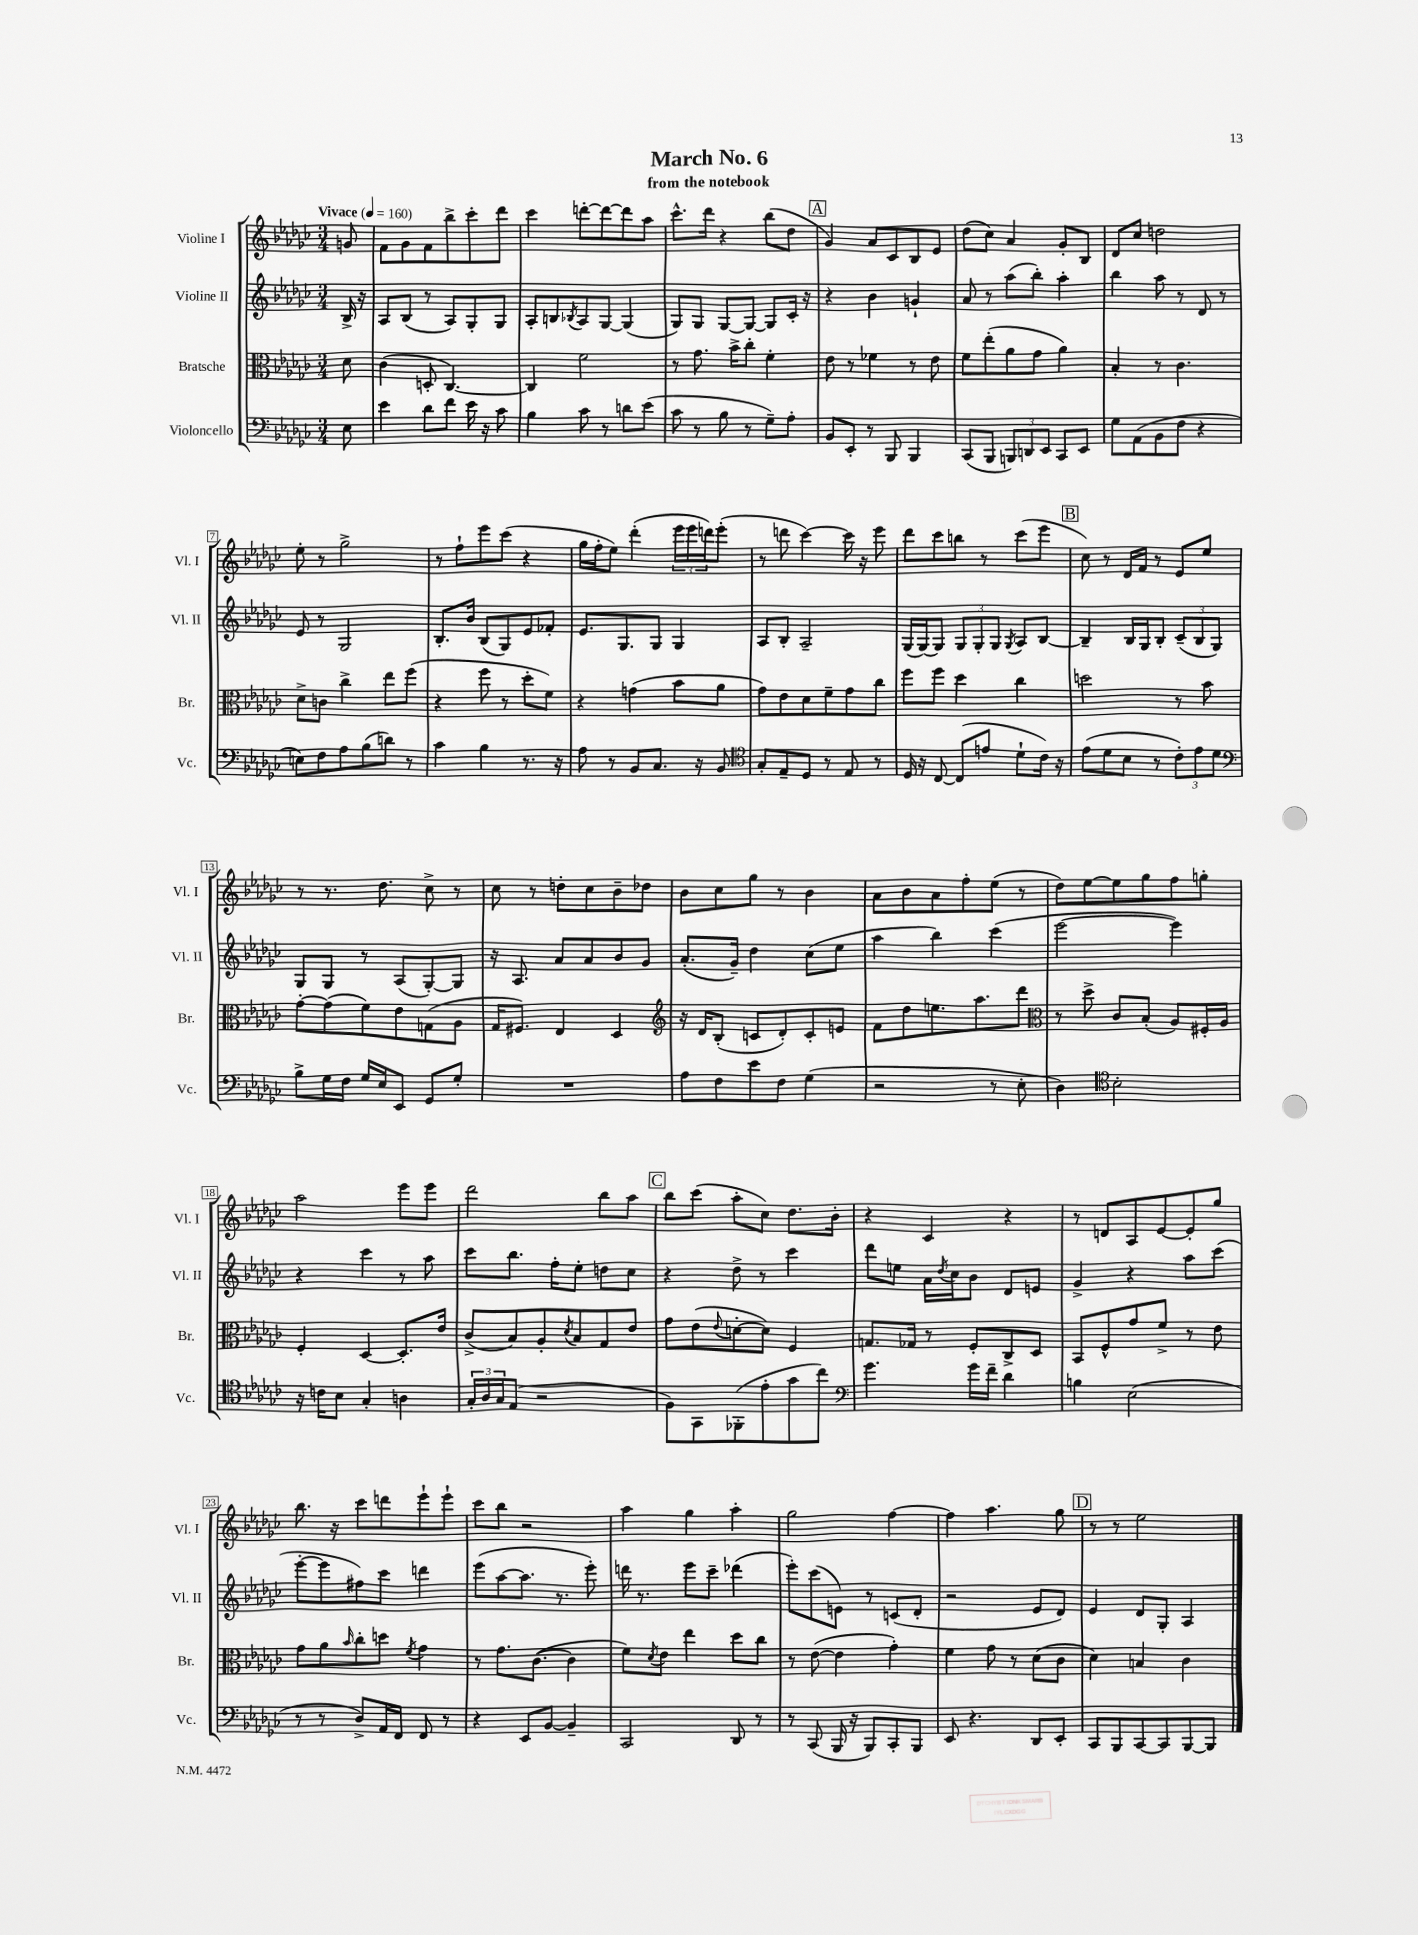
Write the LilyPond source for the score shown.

\header { title = "March No. 6" subtitle = "from the notebook" }
<<
\new StaffGroup <<
\new Staff = "s0" \with { instrumentName = "Violine I" shortInstrumentName = "Vl. I" } {
    \clef treble \key ges \major \numericTimeSignature \time 3/4 \partial 8 \tempo "Vivace" 4 = 160
    g'8 |
    f'8 ges'8 f'8 bes''8-> ces'''8-. des'''8 |
    ces'''4 d'''8~-. d'''8~ d'''8 aes''8 |
    ces'''8.-^ des'''16 r4 bes''8( des''8 |
    \mark \markup { \box "A" } ges'4) aes'8 ces'8 bes8 ees'8 |
    des''8( ces''8) aes'4 ges'8-. bes8 |
    des'8 ces''8 d''2 |
    ees''8-. r8 ges''2-> |
    r8 f''8-! ees'''8 ces'''8( r4 |
    ges''16 f''16-. ees''8) des'''4-.( \tuplet 3/2 { ees'''16 ees'''16 d'''16) } ees'''8-.( |
    r8 d'''8 ces'''4~) ces'''16 r16 ees'''8 |
    des'''8 ces'''8 b''8 r8 ces'''8( ees'''8 |
    \mark \markup { \box "B" } ces''8) r8 des'16 f'16 r8 ees'8 ees''8 |
    r8 r8. des''8. ces''8-> r8 |
    ces''8 r8 d''8-. ces''8 bes'8-- des''8 |
    bes'8 ces''8 ges''8 r8 bes'4 |
    aes'8 bes'8 aes'8 f''8-. ees''8( r8 |
    des''8) ees''8~ ees''8 ges''8 f''8 g''8-. |
    aes''2 ees'''8 ees'''8 |
    des'''2 bes''8 aes''8 |
    \mark \markup { \box "C" } bes''8 ces'''8( aes''8-. ces''8) des''8. bes'16-. |
    r4 ces'4 r4 |
    r8 d'8 aes8 ees'8~ ees'8-. ges''8 |
    bes''8. r16 ces'''8 d'''8 ees'''8-! ees'''8-! |
    ces'''8 bes''8 r2 |
    aes''4 ges''4 aes''4-. |
    ges''2 f''4~ |
    f''4 aes''4. ges''8 |
    \mark \markup { \box "D" } r8 r8 ees''2 \bar "|." |
}
\new Staff = "s1" \with { instrumentName = "Violine II" shortInstrumentName = "Vl. II" } {
    \clef treble \key ges \major \numericTimeSignature \time 3/4 \partial 8
    bes16-> r16 |
    aes8 bes8( r8 aes8) ges8-. ges8 |
    aes8-. b8 \acciaccatura { bes8 } aes8 ges8~ ges4( |
    ges8) ges8 ges8~ ges8~ ges8 ces'16-. r16 |
    \mark \markup { \box "A" } r4 bes'4 g'4-! |
    aes'8 r8 aes''8( bes''8-.) aes''4-. |
    bes''4 aes''8 r8 des'8 r8 |
    ees'8 r8 ges2 |
    bes8.-. bes'16 bes8( ges8) ees'8 fes'8-. |
    ees'8. ges8. ges8 ges4 |
    aes8 bes8-. aes2-- |
    ges16( ges16~) ges8 \tuplet 3/2 { ges8 ges8-. ges8 } \acciaccatura { ges8 } aes8 bes8~ |
    \mark \markup { \box "B" } bes4-- bes16 ges16 bes8-. \tuplet 3/2 { ces'8--( bes8 ges8) } |
    ges8 ges8 r8 aes8( ges8~-.) ges8 |
    r16 aes8. aes'8 aes'8 bes'8 ges'8 |
    aes'8.-.( ges'16--) des''4 ces''8( ees''8 |
    aes''4 bes''4) ces'''4( |
    ees'''2~ ees'''4) |
    r4 ces'''4 r8 aes''8 |
    ces'''8 bes''8. f''16-. ees''8-. d''8 ces''8 |
    \mark \markup { \box "C" } r4 des''8-> r8 ces'''4 |
    des'''8 e''8 aes'16 \acciaccatura { des''8 } ces''16 bes'8 des'8 e'8 |
    ges'4-> r4 aes''8 ces'''8( |
    ees'''8~-. ees'''8 fis''8) ces'''8 d'''4 |
    ees'''8( aes''8~ aes''8. r8. ees'''8-.) |
    d'''16 r8. ees'''8 ces'''8-- des'''4( |
    ees'''8-.) ces'''8( e'8) r8 c'8( des'8-. |
    r2 ees'8 des'8) |
    \mark \markup { \box "D" } ees'4 des'8 ges8-. aes4 \bar "|." |
}
\new Staff = "s2" \with { instrumentName = "Bratsche" shortInstrumentName = "Br." } {
    \clef alto \key ges \major \numericTimeSignature \time 3/4 \partial 8
    des'8 |
    ces'4( d8-. ces4.~) |
    ces4 f'2 |
    r8 ges'8. bes'16-> ces''8-. f'4-. |
    \mark \markup { \box "A" } ees'8 r8 fes'4 r8 ees'8 |
    f'8 ees''8-.( aes'8 ges'8 aes'4) |
    bes4-. r8 ces'4. |
    des'8-> c'8 ces''4-> ees''8 f''8( |
    r4 f''8 r8 des''8-. f'8) |
    r4 g'4( bes'8 aes'8 |
    ges'8) ees'8 des'8 f'8-- ges'8 ces''8 |
    f''8 f''8 des''4 ces''4 |
    \mark \markup { \box "B" } d''2 r8 bes'8 |
    ges'8~-. ges'8( f'8) ees'8 g8( aes8 |
    ges16 fis8.) ees4 des4 |
    \clef treble r16 des'16 bes8-.( c'8 des'8-.) c'8-. e'8 |
    f'8 des''8 e''8. aes''8. des'''8 |
    \clef alto r8 des''8-> ces'8 bes8-.( aes8) fis16-. aes16 |
    f4-. des4~ des8.-. ees'16 |
    ces'8->( bes8) aes8-. \acciaccatura { des'8 } bes8 ges8 ees'8 |
    \mark \markup { \box "C" } ges'8 ees'8( \appoggiatura { ees'8 } d'8~-. d'8) f4 |
    g8. ges16 r8 f8-. ces8-> des8 |
    bes,8 f8-^ ges'8 f'8-> r8 ees'8 |
    ges'8 aes'8 \grace { bes'16 } ces''8-. d''8 \acciaccatura { f'8 } ges'4 |
    r8 ges'8. ces'8.~( ces'4 |
    f'8) \acciaccatura { des'8 } ees'8 ees''4 des''8 ces''8 |
    r8 ees'8~( ees'4 ges'4-.) |
    f'4 ges'8 r8 des'8( ces'8 |
    \mark \markup { \box "D" } des'4) b4 ces'4 \bar "|." |
}
\new Staff = "s3" \with { instrumentName = "Violoncello" shortInstrumentName = "Vc." } {
    \clef bass \key ges \major \numericTimeSignature \time 3/4 \partial 8
    ees8 |
    ees'4 des'8 f'8 ees'16 r16 ces'8 |
    bes4 ces'8 r8 d'8 ees'8( |
    ces'8 r8 bes8 r8 ges8--) aes8-. |
    \mark \markup { \box "A" } bes,8 ees,8-. r8 bes,,8 bes,,4 |
    ces,8( bes,,8 \tuplet 3/2 { b,,8) d,8 ees,8 } ces,8 ees,8 |
    ges8 aes,8( bes,8 f8 r4 |
    e8) f8 aes8 bes8( d'8) r8 |
    ces'4 bes4 r8. r16 |
    aes8 r8 bes,8 ces8. r16 bes,8 |
    \clef tenor ges8-. ees8-- des8 r8 ees8 r8 |
    des16 r16 ces8~ ces8( e'8 des'8-! ces'16) r16 |
    \mark \markup { \box "B" } ees'8( des'8 bes8 r8 \tuplet 3/2 { ces'8-.) ees'8 des'8 } |
    \clef bass bes8-> ges16 f16 ges16 ees16 ees,8 ges,8 ges8-. |
    R2. |
    aes8 f8 ees'8 f8 ges4( |
    r2 r8 ees8-. |
    des4) \clef tenor bes2-. |
    r16 c'16 bes8 ges4-. a4 |
    \tuplet 3/2 { ges16-. aes16 ges16 } ees8( r2 |
    \mark \markup { \box "C" } f8) ges,8 fes,8-.( ees'8-. ges'8 ces''8) |
    \clef bass ges'4. ges'16 f'16-- des'4 |
    b4 ees2( |
    r8 r8 des8->) aes,16 f,16 f,8 r8 |
    r4 ees,8 bes,8~ bes,4-- |
    ces,2 des,8 r8 |
    r8 ces,8( bes,,16 r16 bes,,8) ces,8-. bes,,8 |
    ees,8 r4. des,8 ees,8-. |
    \mark \markup { \box "D" } ces,8 bes,,8 ces,8~ ces,8 bes,,8~ bes,,8 \bar "|." |
}
>>
>>
\layout { \context { \Score \override BarNumber.stencil = #(make-stencil-boxer 0.1 0.3 ly:text-interface::print) } }
